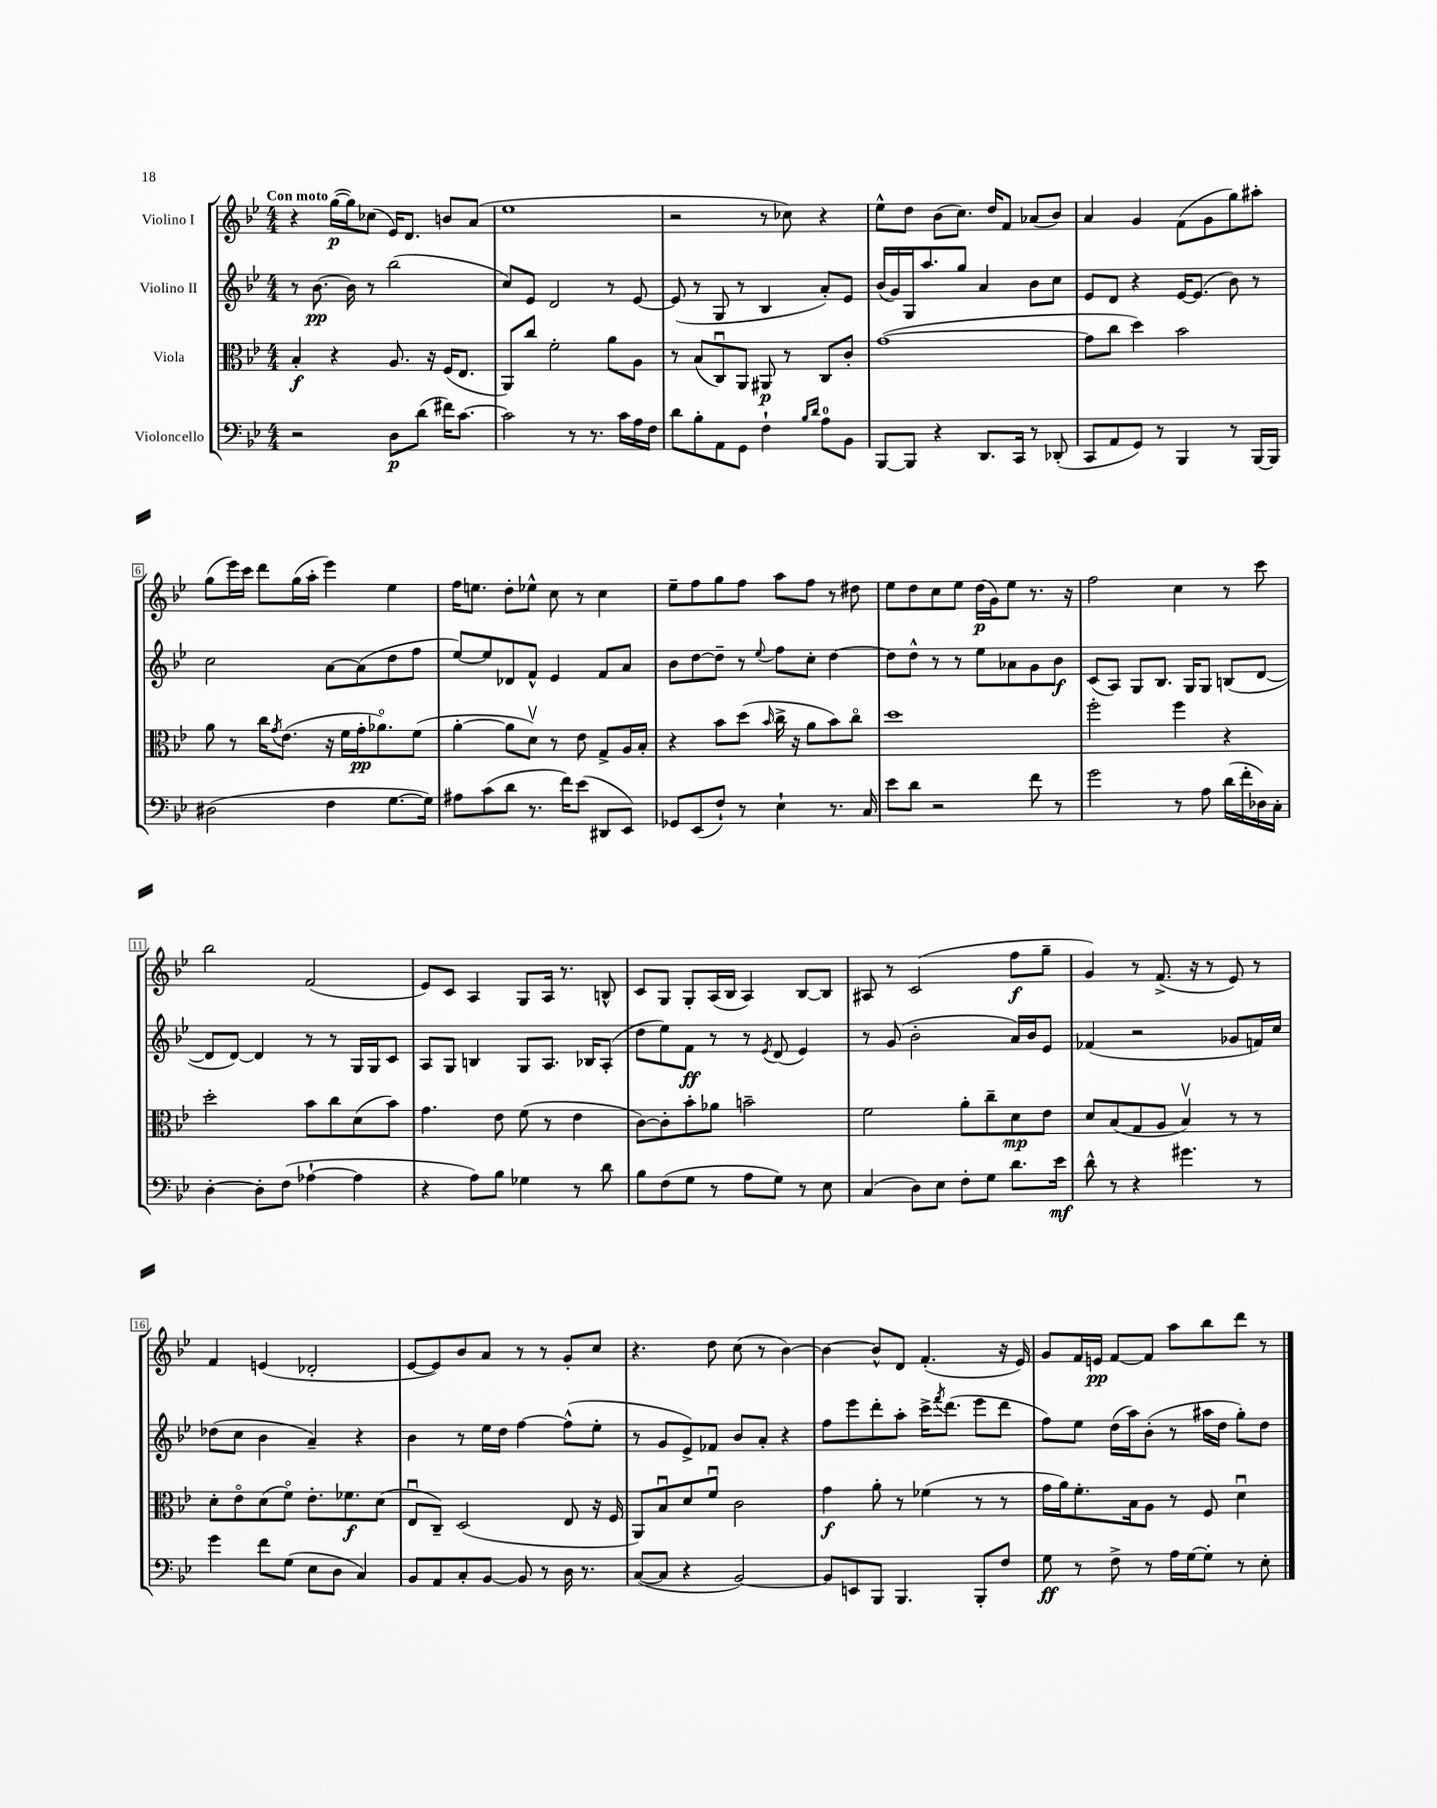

**kern	**kern	**kern	**kern
*staff4	*staff3	*staff2	*staff1
*clefF4	*clefC3	*clefG2	*clefG2
*k[b-e-]	*k[b-e-]	*k[b-e-]	*k[b-e-]
*M4/4	*M4/4	*M4/4	*M4/4
2r	4B-'	8r	4r
.	.	[8.b-	.
.	4r	.	([16gg
.	.	16b-]	16gg])
.	.	8r	(8cc-
8D	8.A	(2bb-	16e-)
.	.	.	8.d
(8d	.	.	.
.	16r	.	.
16f#)	(16F	.	8b
[8.c	8.E-	.	.
.	.	.	(8a
=	=	=	=
2c]	8AA)	8cc)	1ee-
.	8cc	8e-	.
.	2f'	2d	.
8r	.	.	.
8.r	.	.	.
.	8a	8r	.
16c	.	.	.
16A	8A	[8e-	.
16F	.	.	.
=	=	=	=
8d	8r	(8e-]	2r
8B-'	(8B-	8r	.
8AA	8Cu)	8G	.
8GG	8AA	8r	.
4F`	8AA#	4B-	8r
.	8r	.	8cc-)
16qqB-	.	.	.
16qqd	.	.	.
8A	8C	8a')	4r
8BB-	8c'	8e-	.
=	=	=	=
[8BBB-	([1g	(16b-	8ee-^^
.	.	16g)	.
8BBB-]	.	16G	8dd
.	.	8.aa	.
4r	.	.	(8b-
.	.	8gg	8.cc)
8.DD	.	4a	.
.	.	.	16dd
.	.	.	8f
16CC	.	.	.
8r	.	8b-	(8a-
(8DD-'	.	8cc	8b-)
=	=	=	=
8CC	8g]	8e-	4a
8AA	8cc	8d	.
8GG)	4dd)	4r	4g
8r	.	.	.
4BBB-	2b-	[16e-	(8f
.	.	(8.e-]	.
.	.	.	8g
8r	.	8b-)	8gg)
[16BBB-	.	8r	8aa#'
16BBB-]	.	.	.
=	=	=	=
(2D#	8a	2cc	(8gg
.	8r	.	16eee-)
.	.	.	16ccc
.	16cc	.	8ddd
.	8qg	.	.
.	(8.e-	.	.
.	.	.	(16gg
.	.	.	16aa'
4F	16r	[8a	4eee-)
.	16f	.	.
.	16g'	(8a]	.
.	8.a-o)	.	.
[8.G	.	8dd	4ee-
.	(8f	8ff	.
16G])	.	.	.
=	=	=	=
8A#	[4a'	[8ee-)	16ff
.	.	.	8.ee
(8c	.	8ee-]	.
8d	8a]	8d-	8dd'
8.r	8dv)	8f^^	8ee-^^
.	8r	4e-	8cc
16f)	.	.	.
(8e-	8e-	.	8r
8DD#	8G^	8f	4cc
8EE-)	16A	8a	.
.	16B-'	.	.
=	=	=	=
8GG-	4r	8b-	8ee-~
(8EE-	.	[8dd	8ff
8F`)	8b-	8dd~]	8gg
8r	(8dd	8r	8ff
.	16qqb-	8qqee-	.
4E-`	16cc^	8ff	8aa
.	16r	.	.
.	8a	8cc'	8ff
8.r	8b-)	[4dd	8r
.	8cco	.	8dd#
16C	.	.	.
=	=	=	=
8e-	1dd	8dd]	8ee-
8d	.	8dd^^	8dd
2r	.	8r	8cc
.	.	8r	8ee-
.	.	8ee-	(16dd
.	.	.	16g)
.	.	8a-	8ee-
8f	.	8g	8.r
8r	.	8b-	.
.	.	.	16r
=	=	=	=
2g	2ff'	(8c	2ff
.	.	8A)	.
.	.	8G	.
.	.	8.B-	.
8r	4ff	.	4cc
.	.	16G	.
8A	.	8G	.
(16d	4r	(8B	8r
16f'	.	.	.
16D-)	.	[8d	8ccc
16C'	.	.	.
=	=	=	=
[4D'	2dd'	8d]	2bb-
.	.	[8d)	.
8D']	.	4d]	.
(8F	.	.	.
[4A-`	8b-	8r	(2f
.	8cc	8r	.
4A-]	(8d	16G	.
.	.	16G	.
.	8b-)	8c	.
=	=	=	=
4r	4.g	8A	8e-)
.	.	8G	8c
8A)	.	4B	4A
8B-	8e-	.	.
4G-	(8f	8G	8G
.	8r	8.A	16A
.	.	.	8.r
8r	4e-	.	.
.	.	16B-	.
8d	.	(8A'	8B^^
=	=	=	=
8B-	[8c)	8dd	8c
(8F	8c']	8ee-)	8G
8G	8b-'	8f	8G'
8r	8a-	8r	(16A
.	.	.	16B-
8A	2b~	8r	4A)
.	.	8qe-	.
8G)	.	(8d	.
8r	.	4e-)	[8B-
8E-	.	.	8B-]
=	=	=	=
(4C	2f	8r	8A#
.	.	(8g	8r
8D)	.	2b-'	(2c
8E-	.	.	.
8F'	8a'	.	.
8G	8cc~	.	.
8.d	8d	16a)	8ff
.	.	16b-	.
.	8e-	8e-	8gg~
16e-	.	.	.
=	=	=	=
8d^^	8d	(4f-	4g)
8r	(8B-	.	.
4r	8G	2r	8r
.	8A	.	(8.f^
4.g#	4B-v)	.	.
.	.	.	16r
.	.	.	8r
.	8r	8g-	8e-)
8r	8r	16f)	8r
.	.	16cc	.
=	=	=	=
4g	8d'	(8dd-	4f
.	8e-o	8cc	.
8f	(8d	4b-	(4e
(8G	8fo)	.	.
8E-	8.e-'	4a~)	2d-'
8D	.	.	.
.	8.f-	.	.
4C)	.	4r	.
.	(8d	.	.
=	=	=	=
8BB-	8E-u	4b-	[8e-
8AA	8C~)	.	8e-])
8C'	(2D	8r	8b-
[8BB-	.	16ee-	8a
.	.	16dd	.
8BB-]	.	[4ff	8r
8r	.	.	8r
16D	8E-	(8ff^^]	8g'
8.r	.	.	.
.	16r	8ee-'	8cc
.	16F	.	.
=	=	=	=
([8C	8AA)	8r	4.r
8C]	8B-u	8g	.
4r	8d	8e-^)	.
.	8fu	8f-	8dd
[2BB-)	2c	8b-	(8cc
.	.	8a'	8r
.	.	4r	[4b-)
=	=	=	=
8BB-]	4g	8ff	4b-_
8EE	.	8eee-	.
8BBB-	8a'	8ddd'	8b-^^]
4.BBB-	8r	8aa'	8d
.	(4f-	16ccc^	(4.f'
.	.	8qfff	.
.	.	(8.ddd	.
8BBB-'	8r	8eee-	.
8F	8r	8ddd	16r
.	.	.	16e-)
=	=	=	=
8G	16g	8ff)	8g
.	16a)	.	.
8r	8.f'	8ee-	16f
.	.	.	16e
8F^	.	(16dd	[8f
.	16B-	16aa)	.
8r	8A	(8b-'	8f]
16A	8r	8r	8aa
[16G	.	.	.
8G']	8F	16aa#	8bb-
.	.	16dd	.
8r	4du	8gg')	8ddd
8E-'	.	8dd	8r
==	==	==	==
*-	*-	*-	*-
